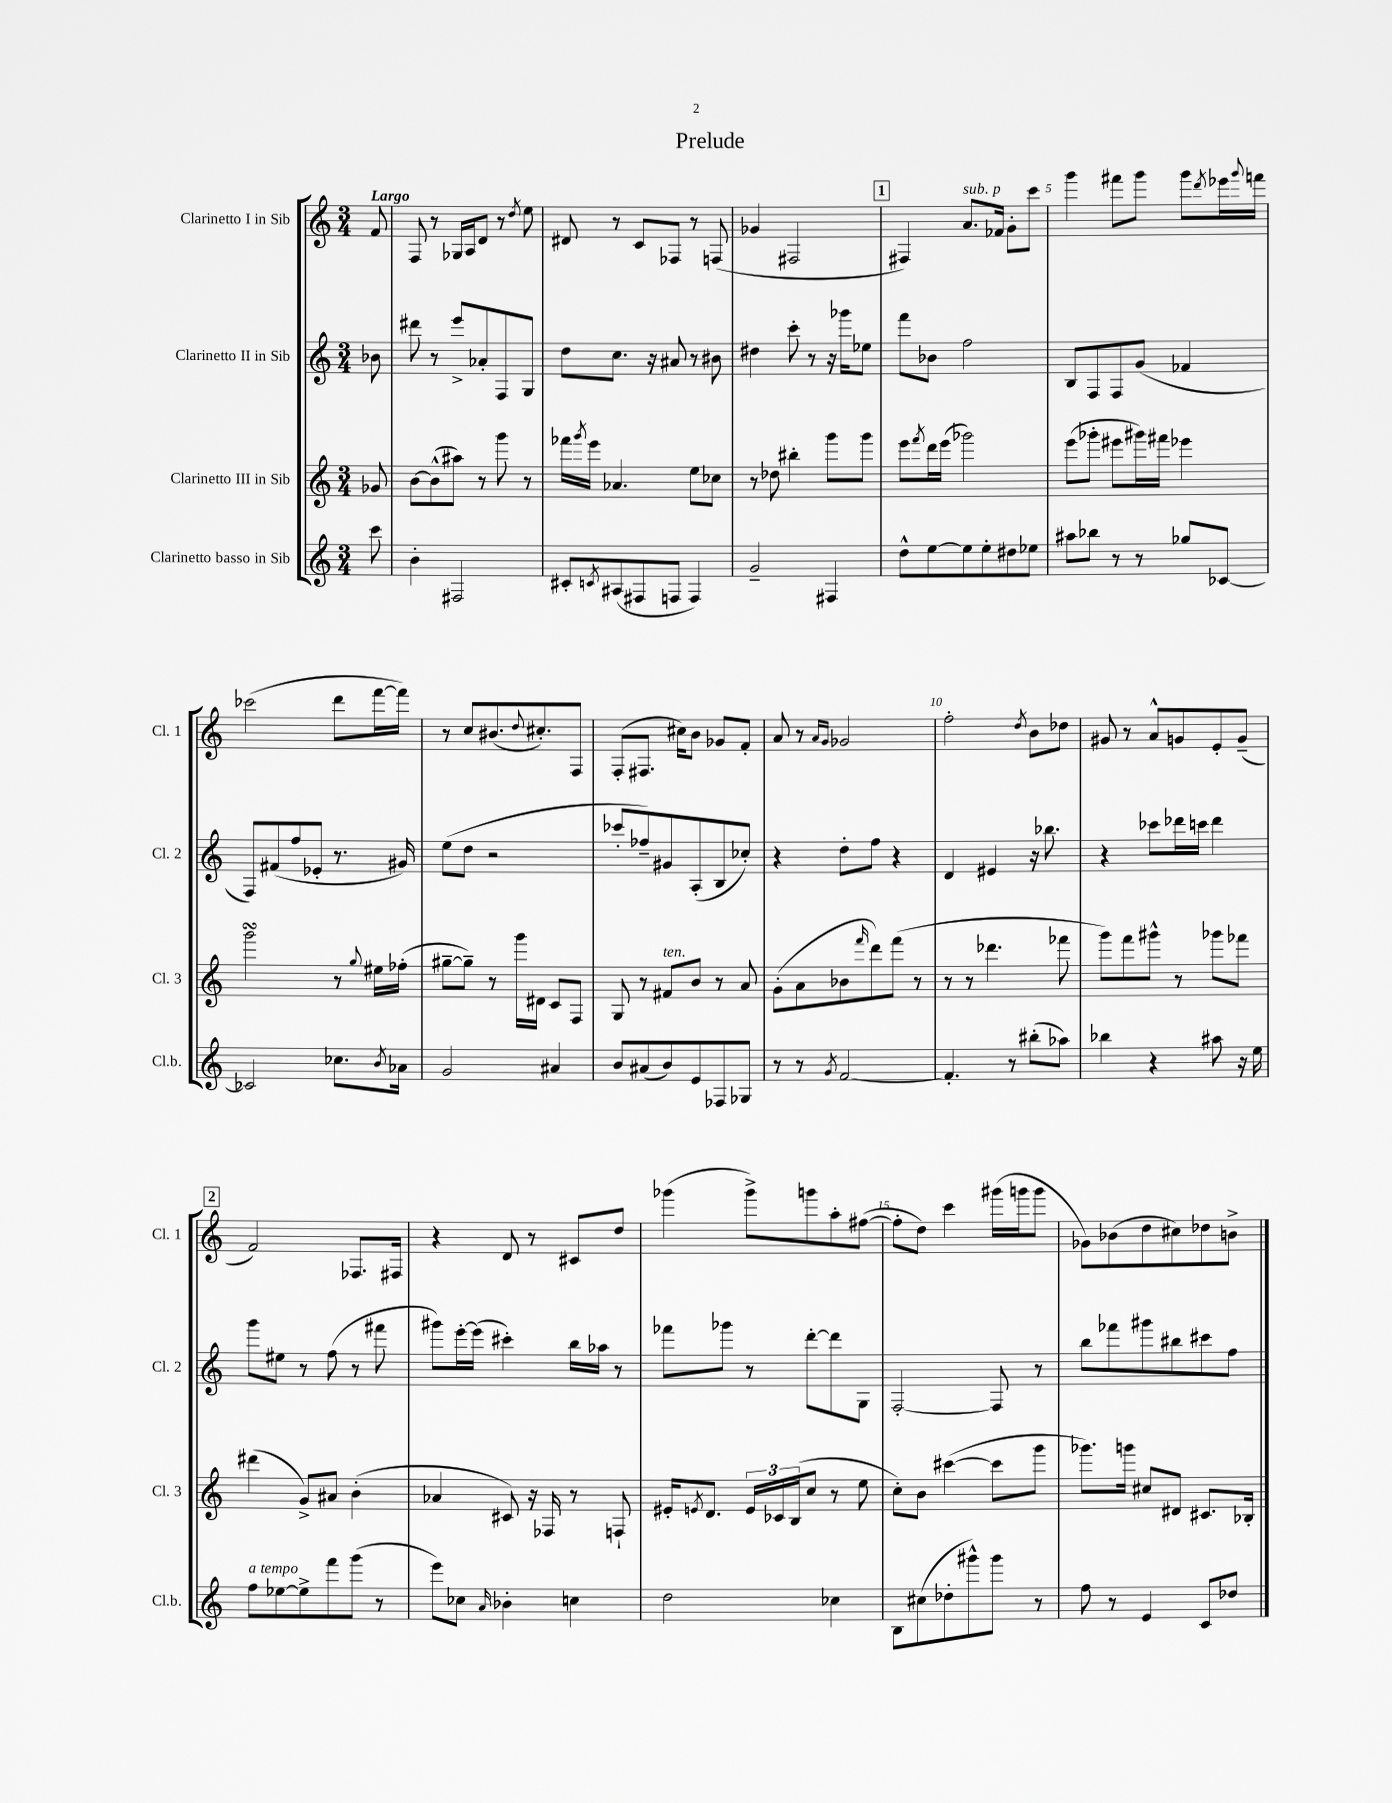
\header { title = "Prelude" }
<<
\new StaffGroup <<
\new Staff = "s0" \with { instrumentName = "Clarinetto I in Sib" shortInstrumentName = "Cl. 1" } {
    \clef treble \key c \major \numericTimeSignature \time 3/4 \partial 8 \tempo "Largo"
    f'8 |
    f8 r8 ges16 a16 d'8 r8 \acciaccatura { d''8 } e''8 |
    dis'8 r8 c'8 fes8 r8 f8( |
    ges'4 fis2 |
    \mark \markup { \box "1" } fis4) a'8.^\markup { \italic "sub. p" } fes'16 g'8-. c'''8 |
    g'''4 fis'''8 g'''8 g'''8 \acciaccatura { d'''8 } ees'''16 \appoggiatura { g'''8 } f'''16 |
    ces'''2( d'''8 f'''16~ f'''16) |
    r8 c''8 bis'8.( \appoggiatura { d''8 } cis''8.-.) f8 |
    f8-.( fis8. cis''16) b'8 ges'8 f'8-. |
    a'8 r8 \grace { a'16 g'16 } ges'2 |
    f''2-. \acciaccatura { d''8 } b'8 des''8 |
    gis'8 r8 a'8-^ g'8 e'8-. g'8--( |
    \mark \markup { \box "2" } f'2) fes8. fis16 |
    r4 d'8 r8 cis'8 d''8 |
    ges'''4( ges'''8->) g'''8 a''8-. fis''8~( |
    fis''8-. d''8) c'''4 gis'''16( g'''16 g'''8 |
    ges'8) bes'8( d''8 cis''8) des''8 b'8-> \bar "|." |
}
\new Staff = "s1" \with { instrumentName = "Clarinetto II in Sib" shortInstrumentName = "Cl. 2" } {
    \clef treble \key c \major \numericTimeSignature \time 3/4 \partial 8
    bes'8 |
    dis'''8 r8 e'''8-> aes'8-. f8 g8 |
    d''8 c''8. r16 ais'8 r8 bis'8 |
    dis''4 c'''8-. r8 r16 ges'''16 ees''8 |
    \mark \markup { \box "1" } f'''8 bes'8 f''2 |
    b8 f8 f8 g'8( fes'4 |
    f8) fis'8( f''8 ees'8-. r8. gis'16) |
    e''8( d''8 r2 |
    ces'''8-. fes''8--) gis'8 a8-.( b8 ces''8-.) |
    r4 d''8-. f''8 r4 |
    d'4 eis'4 r16 bes''8. |
    r4 ces'''8 des'''16 c'''16 des'''4 |
    \mark \markup { \box "2" } g'''8 eis''8 r8 f''8( r8 fis'''8 |
    gis'''8) e'''16~-. e'''16( cis'''4-.) b''16 aes''16 r8 |
    fes'''8 ges'''8 r8 d'''8~-. d'''8 g8 |
    f2~-. f8 r8 |
    b''8 fes'''8 gis'''8 bis''8 cis'''8 f''8 \bar "|." |
}
\new Staff = "s2" \with { instrumentName = "Clarinetto III in Sib" shortInstrumentName = "Cl. 3" } {
    \clef treble \key c \major \numericTimeSignature \time 3/4 \partial 8
    ges'8 |
    b'8~ b'8-^( ais''8) r8 g'''8 r8 |
    fes'''16 \acciaccatura { g'''8 } e'''16 aes'4. e''8 ces''8 |
    r8 des''8 bis''4-. g'''8 g'''8 |
    \mark \markup { \box "1" } e'''8 \acciaccatura { f'''8 } d'''16 e'''16( ges'''2) |
    e'''8( ges'''8-. eis'''8 gis'''16) fis'''16 ees'''4 |
    g'''2\turn r8 \appoggiatura { g''8 } eis''16 fes''16-.( |
    gis''8~-- gis''8--) r8 g'''16 dis'16 c'8 f8 |
    g8 r8 fis'8^\markup { \italic "ten." } b'8 r8 a'8 |
    g'8-.( a'8 bes'8 \grace { f'''16 } d'''8) f'''8( r8 |
    r8 r8 des'''4. fes'''8 |
    g'''8) f'''8 gis'''8-^ r8 ges'''8 fes'''8 |
    \mark \markup { \box "2" } dis'''4( g'8->) ais'8 b'4-.( |
    aes'4 cis'8) r16 fes16 r8 f8-! |
    eis'16-. \acciaccatura { e'8 } d'8. \tuplet 3/2 { e'16 ces'16 b16( } c''8 r8 e''8 |
    c''8-.) b'8 cis'''4~( cis'''8 g'''8 |
    ges'''8.) g'''16 cis''8 dis'8 cis'8. bes16-. \bar "|." |
}
\new Staff = "s3" \with { instrumentName = "Clarinetto basso in Sib" shortInstrumentName = "Cl.b." } {
    \clef treble \key c \major \numericTimeSignature \time 3/4 \partial 8
    c'''8 |
    b'4-. fis2 |
    cis'8-. \acciaccatura { c'8 } ais8( fis8 f8 f4) |
    g'2-- fis4 |
    \mark \markup { \box "1" } d''8-^ e''8~ e''8 e''8-. dis''8 ees''8 |
    ais''8 bes''8 r8 r8 ges''8 ces'8~ |
    ces'2 ces''8. \acciaccatura { b'8 } aes'16 |
    g'2 ais'4 |
    b'8 ais'8( b'8) e'8 fes8 ges8 |
    r8 r8 \acciaccatura { g'8 } f'2~ |
    f'4.-. r8 bis''8-.( aes''8) |
    bes''4 r4 ais''8 r16 e''16 |
    \mark \markup { \box "2" } f''8^\markup { \italic "a tempo" } ees''8~ ees''8-> f'''8 g'''8( r8 |
    e'''8) ces''8 \grace { a'16 } bes'4-. c''4 |
    d''2 ces''4 |
    b8 cis''8( des''8-. gis'''8-^) gis'''8 r8 |
    f''8 r8 e'4 c'8 des''8 \bar "|." |
}
>>
>>
\layout { \context { \Score \override BarNumber.break-visibility = ##(#f #t #t) barNumberVisibility = #(every-nth-bar-number-visible 5) } }
